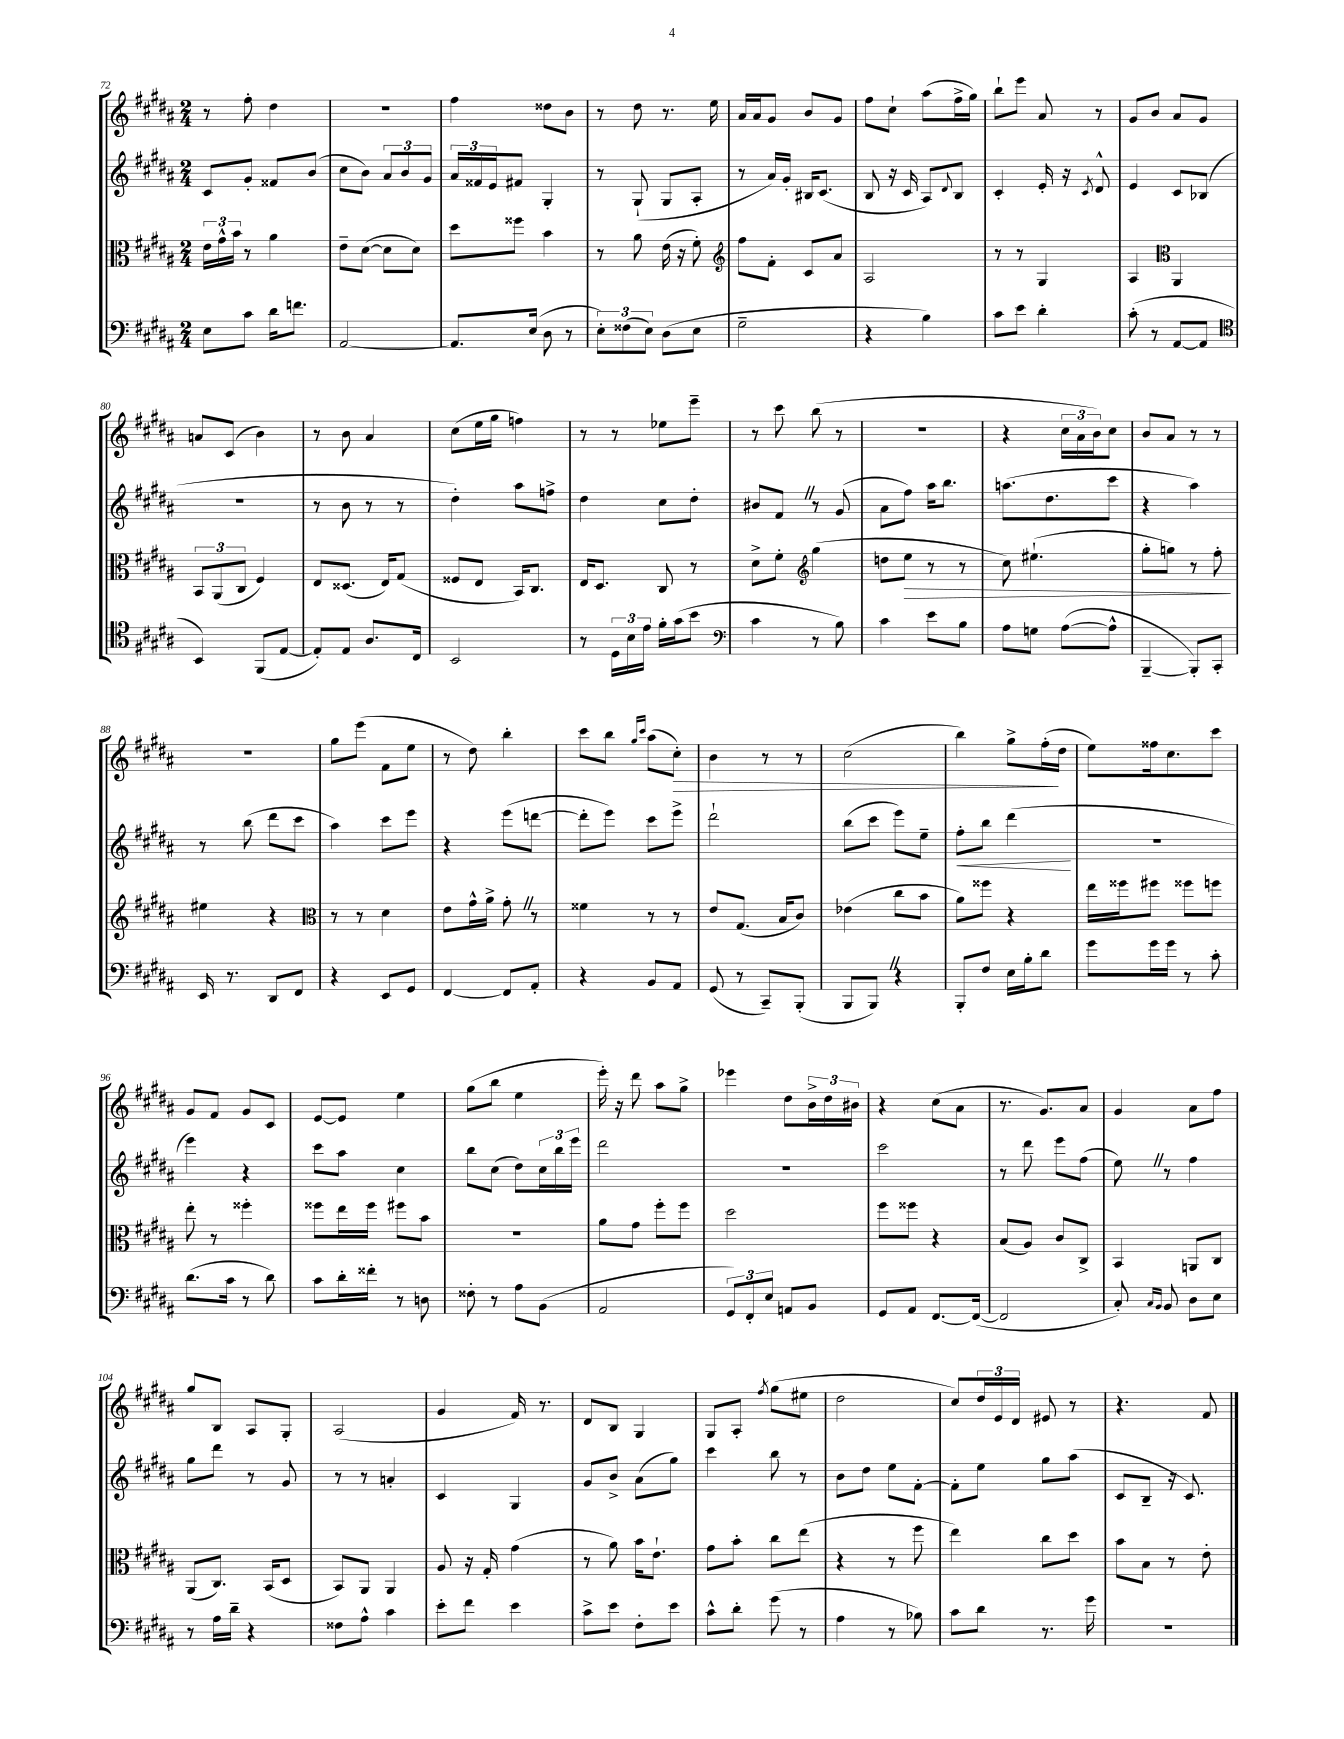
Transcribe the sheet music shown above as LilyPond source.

<<
\new StaffGroup <<
\new Staff = "s0" {
    \clef treble \key b \major \numericTimeSignature \time 2/4
    r8 fis''8-. dis''4 |
    r2 |
    fis''4 disis''8 b'8 |
    r8 dis''8 r8. e''16 |
    ais'16 ais'16 gis'8 b'8 gis'8 |
    fis''8 cis''8-! ais''8( fis''16-> gis''16) |
    b''8-! e'''8 ais'8 r8 |
    gis'8 b'8 ais'8 gis'8 |
    a'8 cis'8( b'4) |
    r8 b'8 ais'4 |
    cis''8( e''16 gis''16 f''4) |
    r8 r8 ees''8 e'''8-- |
    r8 cis'''8 b''8( r8 |
    R2 |
    r4 \tuplet 3/2 { cis''16 ais'16 b'16) } cis''8 |
    b'8 ais'8 r8 r8 |
    r2 |
    gis''8 e'''8( fis'8 e''8 |
    r8 dis''8) b''4-. |
    cis'''8 b''8 \grace { gis''16 cis'''16 } ais''8( cis''8-.\>) |
    b'4 r8 r8 |
    cis''2( |
    b''4) gis''8-> fis''16-.\!( dis''16 |
    e''8) fisis''16 cis''8. cis'''8 |
    gis'8 fis'8 gis'8 cis'8 |
    e'8~ e'8 e''4 |
    gis''8( b''8 e''4 |
    e'''16-.) r16 dis'''8 ais''8 gis''8-> |
    ees'''4 dis''8 \tuplet 3/2 { b'16-> dis''16 bis'16 } |
    r4 cis''8( ais'8 |
    r8. gis'8.) ais'8 |
    gis'4 ais'8 fis''8 |
    gis''8 b8 ais8 gis8-. |
    ais2( |
    gis'4 fis'16) r8. |
    dis'8 b8 gis4 |
    gis8 ais8-. \acciaccatura { fis''8 } gis''8( eis''8 |
    dis''2 |
    cis''8) \tuplet 3/2 { dis''16 e'16 dis'16 } eis'8 r8 |
    r4. fis'8 \bar "|." |
}
\new Staff = "s1" {
    \clef treble \key b \major \numericTimeSignature \time 2/4
    cis'8 gis'8-. fisis'8 b'8( |
    cis''8 b'8) \tuplet 3/2 { ais'8 b'8 gis'8 } |
    \tuplet 3/2 { ais'16 fisis'16 e'16 } fis'8 gis4-. |
    r8 gis8-!( gis8 ais8-. |
    r8 ais'16) gis'16-. bis16 cis'8.( |
    b8 r16 cis'16 ais8) \appoggiatura { dis'8 } b8 |
    cis'4-. e'16-. r16 \acciaccatura { cis'8 } dis'8-^ |
    e'4 cis'8 bes8( |
    r2 |
    r8 b'8 r8 r8 |
    dis''4-.) ais''8 f''8-> |
    dis''4 cis''8 dis''8-. |
    bis'8 fis'8 \once \override BreathingSign.text = \markup { \musicglyph "scripts.caesura.straight" } \breathe r8 gis'8( |
    ais'8 fis''8) ais''16 b''8. |
    a''8.( dis''8. cis'''8 |
    r4 ais''4) |
    r8 b''8( dis'''8 cis'''8 |
    ais''4) cis'''8 e'''8 |
    r4 e'''8( d'''8~ |
    d'''8-. e'''8) cis'''8 e'''8-> |
    dis'''2-! |
    b''8( cis'''8 e'''8) e''8-- |
    fis''8-.\< b''8 dis'''4\!( |
    R2 |
    e'''4) r4 |
    cis'''8 ais''8 cis''4 |
    b''8 cis''8( dis''8) \tuplet 3/2 { cis''16 b''16 e'''16 } |
    dis'''2 |
    R2 |
    cis'''2 |
    r8 dis'''8 e'''8 fis''8( |
    e''8) \once \override BreathingSign.text = \markup { \musicglyph "scripts.caesura.straight" } \breathe r8 fis''4 |
    gis''8 dis'''8 r8 gis'8 |
    r8 r8 a'4-. |
    cis'4 gis4 |
    gis'8 b'8-> ais'8( gis''8) |
    cis'''4 b''8 r8 |
    b'8 dis''8 e''8 fis'8~-. |
    fis'8-. e''8 gis''8 ais''8( |
    cis'8 b8-- r16 cis'8.) \bar "|." |
}
\new Staff = "s2" {
    \clef alto \key b \major \numericTimeSignature \time 2/4
    \tuplet 3/2 { e'16 gis'16-^ b'16 } r8 ais'4 |
    e'8-- dis'8~( dis'8 dis'8) |
    dis''8 fisis''8 b'4 |
    r8 ais'8 e'16( r16 fis'8-.) |
    \clef treble fis''8 fis'8-. cis'8 ais'8 |
    ais2 |
    r8 r8 gis4 |
    ais4 \clef alto ais,4 |
    \tuplet 3/2 { b,8 ais,8( cis8 } fis4) |
    e8 disis8.( e16) gis8( |
    fisis8 e8 b,16) cis8. |
    e16 dis8. cis8 r8 |
    dis'8-> fis'8-. \clef treble gis''4( |
    d''8 e''8\> r8 r8 |
    cis''8) eis''4.-!( |
    gis''8-. g''8) r8 fis''8-.\! |
    eis''4 r4 |
    \clef alto r8 r8 dis'4 |
    e'8 gis'16-^ ais'16-> gis'8-. \once \override BreathingSign.text = \markup { \musicglyph "scripts.caesura.straight" } \breathe r8 |
    fisis'4 r8 r8 |
    e'8 gis8.( b16 cis'8) |
    ees'4( cis''8 b'8 |
    ais'8) fisis''8 r4 |
    e''16 fisis''16 fis''8 fisis''8 f''8 |
    e''8-. r8 fisis''4-. |
    fisis''8 e''16 fisis''16 fis''8 b'8 |
    R2 |
    ais'8 gis'8 fis''8-. fis''8 |
    dis''2 |
    fis''8 fisis''8 r4 |
    b8( ais8) cis'8 cis8-> |
    b,4 a,8 cis8 |
    ais,8( cis8.) b,16( dis8 |
    b,8) ais,8 ais,4 |
    ais8 r16 gis16-. gis'4( |
    r8 ais'8) b'16 e'8.-! |
    gis'8 b'8-. cis''8 e''8( |
    r4 r8 fis''8 |
    e''4) cis''8 dis''8 |
    b'8 b8 r8 e'8-. \bar "|." |
}
\new Staff = "s3" {
    \clef bass \key b \major \numericTimeSignature \time 2/4
    e8 cis'8 dis'16 f'8. |
    ais,2~ |
    ais,8. e16( dis8 r8 |
    \tuplet 3/2 { e8-.) fisis8( e8) } dis8( e8 |
    gis2-- |
    r4 b4) |
    cis'8 e'8 dis'4-. |
    cis'8-.( r8 ais,8~ ais,8 |
    \clef tenor b,4) fis,8( e8~ |
    e8-.) e8 ais8. cis16 |
    b,2 |
    r8 \tuplet 3/2 { dis16 b16 e'16 } fis'16-. gis'16( b'8 |
    \clef bass cis'4 r8 b8) |
    cis'4 e'8 b8 |
    ais8 g8 ais8~( ais8-^ |
    b,,4~-- b,,8-.) cis,8-. |
    e,16 r8. dis,8 fis,8 |
    r4 e,8 gis,8 |
    fis,4~ fis,8 ais,8-. |
    r4 b,8 ais,8 |
    gis,8( r8 cis,8--) b,,8-.( |
    b,,8 b,,8) \once \override BreathingSign.text = \markup { \musicglyph "scripts.caesura.straight" } \breathe r4 |
    b,,8-. fis8 e16 b16-. dis'8 |
    gis'8 gis'16 gis'16 r8 cis'8-. |
    dis'8.( cis'16 r8 dis'8) |
    cis'8 dis'16-. fisis'16-. r8 d8 |
    fisis8-. r8 ais8 b,8( |
    ais,2 |
    \tuplet 3/2 { gis,8) fis,8-. e8 } a,8 b,8 |
    gis,8 ais,8 fis,8.~ fis,16~( |
    fis,2 |
    cis8-.) \grace { cis16 b,16 } b,8 dis8 e8 |
    r8 ais16 dis'16-- r4 |
    fisis8 ais8-^ cis'4 |
    e'8-. fis'8 e'4 |
    cis'8-> e'8 fis8-. e'8 |
    cis'8-^ dis'8-. gis'8( r8 |
    ais4 r8 bes8) |
    cis'8 dis'8 r8. gis'16 |
    R2 \bar "|." |
}
>>
>>
\layout { \context { \Score currentBarNumber = #72 } }
